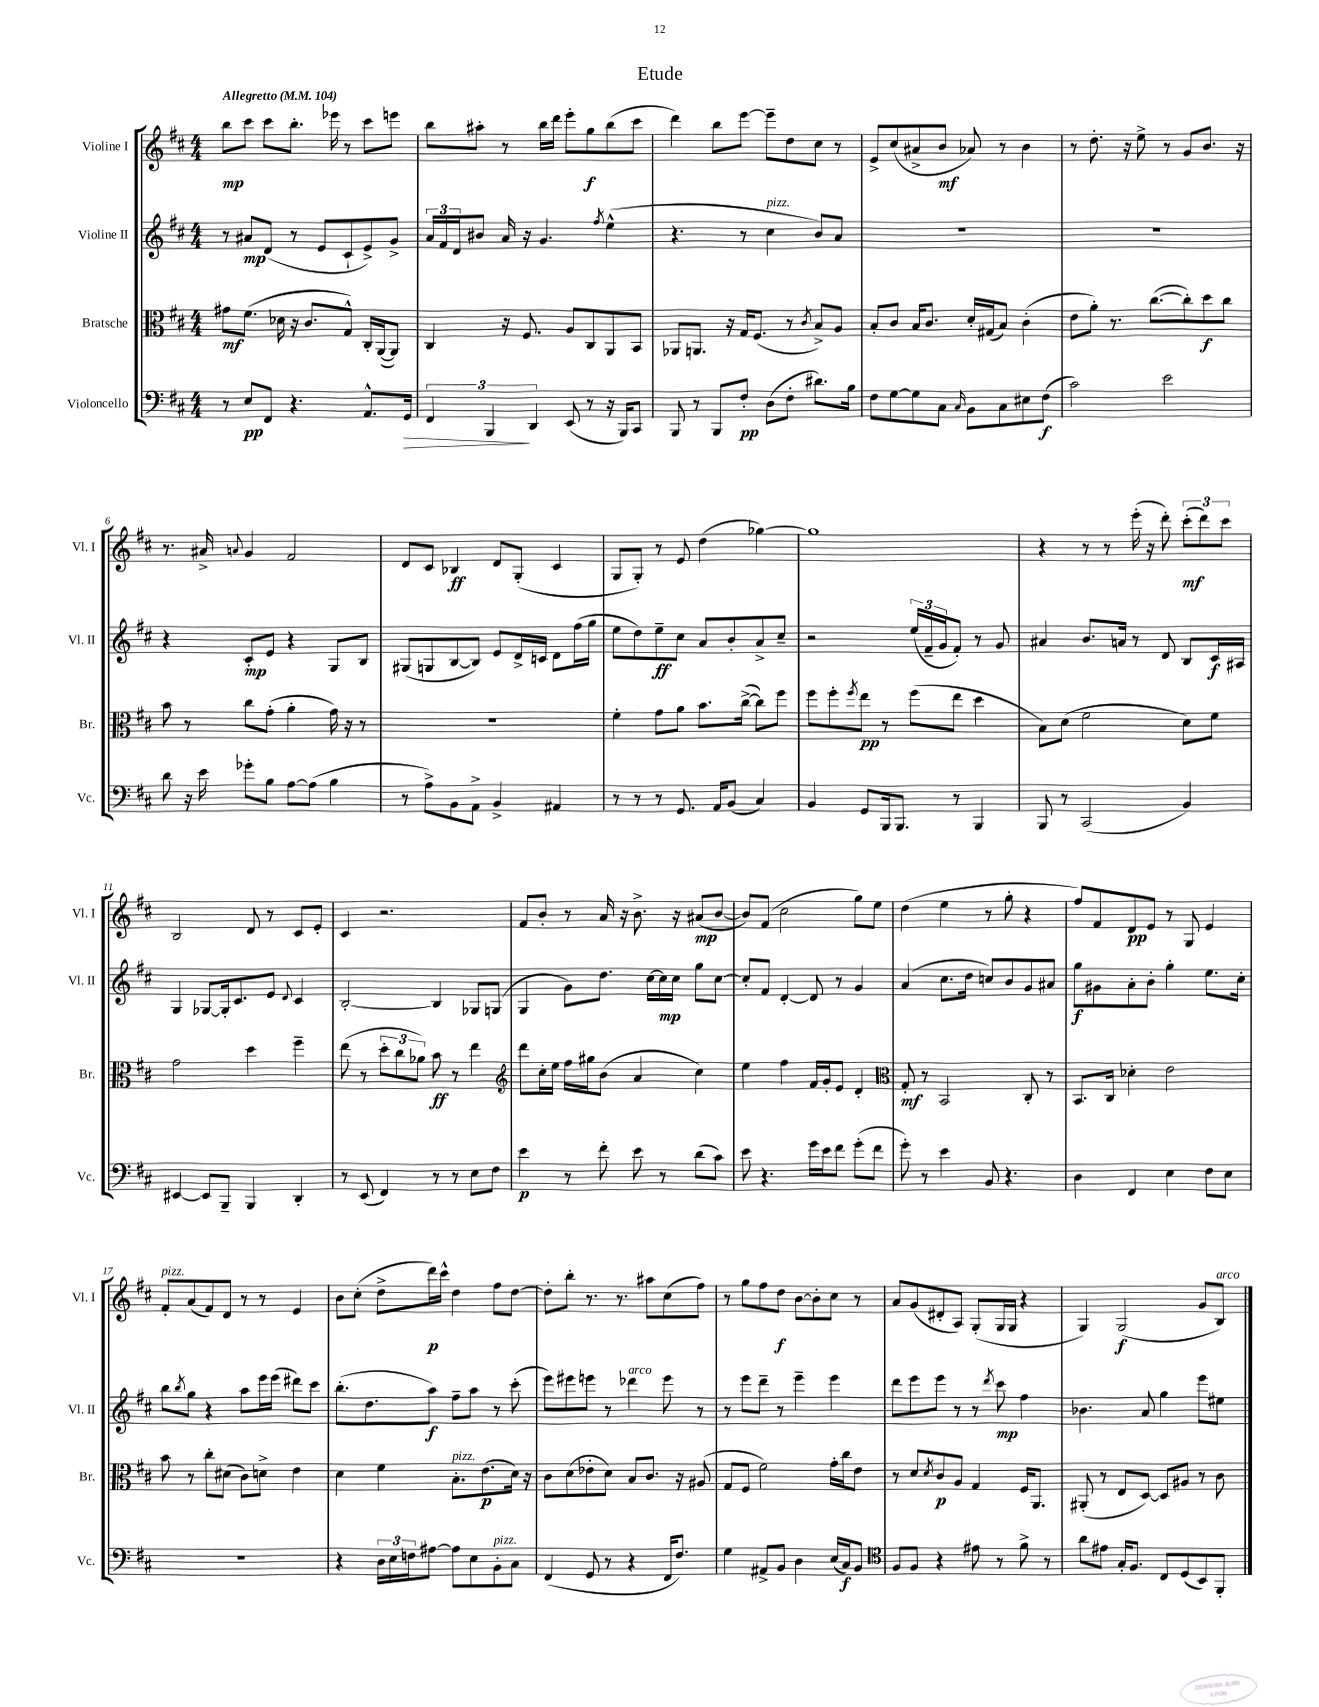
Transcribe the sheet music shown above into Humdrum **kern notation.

**kern	**kern	**kern	**kern
*staff4	*staff3	*staff2	*staff1
*clefF4	*clefC3	*clefG2	*clefG2
*k[f#c#]	*k[f#c#]	*k[f#c#]	*k[f#c#]
*M4/4	*M4/4	*M4/4	*M4/4
*MM104	*MM104	*MM104	*MM104
8r	8g#\L	8r	8bb\L
8E/L	(8.f#\J	8a#/L	8ccc#\J
8FF#/J	.	(8d/J	8ccc#\L
.	16d-\	.	.
4.r	16r	8r	8.bb'\J
.	8.c#/L	.	.
.	.	8e/L	.
.	.	.	16eee-\
.	8G^^/J)	8c#`/	8r
8.AA^^/L	16C#'/LL	8e^/)	8ccc#\L
.	([16AA/J	.	.
.	8AA/]J)	8g^/J	8eee\J
16GG/Jk	.	.	.
=	=	=	=
6FF#/	4C#/	24a/LL	8bb\L
.	.	24f#/	.
.	.	24d/J	.
.	.	8b#/J	8aa#'\J
6BBB/	.	.	.
.	16r	16a/	8r
.	8.F#/	16r	.
6DD/	.	.	.
.	.	4.g/	16bb\LL
.	.	.	16ddd\JJ
(8EE/	8A/L	.	8eee'\L
8r	8C#/	.	8gg\
.	.	8qff#/	.
16r	8AA/	(4ee^^\	(8bb\
16BBB/LK)	.	.	.
8CC#/J	8BB/J	.	8ccc#\J
=	=	=	=
8BBB/	8AA-/L	4.r	4ddd\)
8r	8.AA/J	.	.
8BBB/L	.	.	8bb\L
.	16r	.	.
8F#'/J	16G/LK	8r	[8eee\J
.	(8.F#/J	.	.
(8D\L	.	4cc#\	8eee~\]L
8F#'\J	8r	.	8dd\
.	8qc#/	.	.
8.d#\L)	8B^/L)	8b/L)	8cc#\J
.	8A/J	8a/J	8r
16B\Jk	.	.	.
=	=	=	=
8F#\L	8B'/L	1r	8e^/L
[8G\	8c#/J	.	(8cc#/
8G\]	16B/LK	.	8a#^/
.	8.c#/J	.	.
8C#\J	.	.	8b/J
16qqC#/	.	.	.
8BB\L	16d'/LL	.	8a-/)
.	(16G#/J	.	.
8C#\	8B/J)	.	8r
8E#\	(4c#'\	.	4b\
(8F#\J	.	.	.
=	=	=	=
2c#\)	8e\L	1r	8r
.	8a'\J)	.	8.dd'\
.	8.r	.	.
.	.	.	16r
.	.	.	8ee^\
.	([8.cc#\L	.	.
2e\	.	.	8r
.	8cc#'\])	.	8g/L
.	8dd\	.	8.b/J
.	8cc#\J	.	.
.	.	.	16r
=	=	=	=
8d\	8b\	4r	8.r
16r	8r	.	.
16e\	.	.	16a#^/
.	.	.	8qqa/
8g-'\L	8cc#\L	8c#'/L	4g/
8B\J	(8g'\J	8e/J	.
[8A\L	4a'\	4r	2f#/
(8A\]J	.	.	.
4B\	16g\)	8G/L	.
.	16r	.	.
.	8r	8B/J	.
=	=	=	=
8r	1r	(8G#/L	8d/L
8A^\L)	.	8G/	8c#/J
8BB\	.	[8B/	4B-/
8AA^\J	.	8B/]J)	.
4BB^/	.	8e/L	8d/L
.	.	16d^/L	(8G'/J
.	.	16c/JJ	.
4AA#/	.	8d\L	4c#/
.	.	(16ff#\L	.
.	.	16gg\JJ	.
=	=	=	=
8r	4f#'\	8ee\L	8G/L
8r	.	8dd\)	8G'/J)
8r	8g\L	8ee~\	8r
8.GG/	8a\J	8cc#\J	8e/
.	8.b\L	8a/L	(4dd\
16AA/LK	.	.	.
(8BB/J	.	8b'/	.
.	([16cc#^\Jk	.	.
4C#/)	8cc#\]L)	8a^/	[4gg-\)
.	8ff#\J	8cc#~/J	.
=	=	=	=
4BB/	8ff#\L	2r	1gg-]
.	8ff#'\	.	.
.	8qff#/	.	.
8GG/L	8ee\J	.	.
16BBB/k	8r	.	.
8.BBB/J	.	.	.
.	(8ff#\L	(24ee/LL	.
.	.	24f#~/	.
.	.	24g/J	.
8r	8ee\J	8f#'/J)	.
4BBB/	4dd\	8r	.
.	.	8g/	.
=	=	=	=
8BBB/	8B\L)	4a#/	4r
8r	(8d\J	.	.
(2CC#/	2f#\	8.b/L	8r
.	.	.	8r
.	.	16a/Jk	.
.	.	8r	(16eee'\
.	.	.	16r
.	.	8d/	8ddd'\)
4BB/)	8d\L)	8B/L	(12ccc#'\L
.	.	.	12ddd\)
.	8f#\J	16c#/L	.
.	.	.	12ccc#\J
.	.	16A#/JJ	.
=	=	=	=
[4EE#/	2g\	4G/	2B/
8EE#/]L	.	[8G-/L	.
8BBB~/J	.	16G-'/]k	.
.	.	8.c#/	.
4BBB/	4dd\	.	8d/
.	.	8e/J	8r
.	.	8qqd/	.
4DD'/	4ff#~\	4c#/	8c#/L
.	.	.	8e'/J
=	=	=	=
8r	(8ee\	[2B'/	4c#/
(8EE/	8r	.	.
4FF#/)	12dd'\L	.	2.r
.	12cc#\	.	.
.	12a-\J)	.	.
8r	8b\	4B/]	.
8r	8r	.	.
8E\L	4ee\	8G-/L	.
8F#\J	.	(8G/J	.
=	=	=	=
*	*clefG2	*	*
4e\	8ddd\L	4G/	8f#/L
.	16cc#'\L	.	8b'/J
.	16ee\JJ	.	.
8r	16ff#\LL	8g\L)	8r
.	16gg#\J	.	.
8f#'\	(8b\J	8.dd\J	16a/
.	.	.	16r
8e\	4a/	.	8.b^\
.	.	[16cc#\LL	.
8r	.	16cc#\]	.
.	.	16cc#\JJ	16r
(8d\L	4cc#\)	8gg\L	(8a#/L
8c#\J)	.	[8cc#\J	[8b/J
=	=	=	=
8e\	4ee\	8cc#'/]L	8b/]L)
4.r	.	8f#/J	(8f#/J
.	4ff#\	[4d'/	2cc#\
16g\LL	16f#/LL	8d/]	.
16e\J	16g'/J	.	.
8f#\J	8e/J	8r	.
(8g'\L	4d'/	4g/	8gg\L)
8f#\J	.	.	8ee\J
=	=	=	=
*	*clefC3	*	*
8g'\)	8G'/	(4a/	(4dd\
8r	8r	.	.
4e\	2BB/	8.cc#\L	4ee\
.	.	16dd\Jk	.
8BB/	.	8cc/L)	8r
4.r	.	8b/	8gg'\
.	8C#'/	8g/	4r
.	8r	8a#/J	.
=	=	=	=
4D\	8.BB/L	8gg\L	8ff#/L)
.	.	8g#\	8f#/
.	16C#/Jk	.	.
4FF#/	4d-'\	8a'\	8d/
.	.	8b'\J	8e/J
4E\	2e\	4gg'\	8r
.	.	.	8G/
8F#\L	.	8.ee\L	4e/
8E\J	.	.	.
.	.	16cc#'\Jk	.
=	=	=	=
1r	8b\	8bb\L	8f#'/L
.	.	8qbb/	.
.	8r	8gg\J	(8a/
.	8cc#'\L	4r	8f#/)
.	(8d#\J	.	8d/J
.	8c#\L)	8aa\L	8r
.	8d^\J	16eee\L	8r
.	.	(16eee\JJ	.
.	4e\	8ddd#\L)	4e/
.	.	8ccc#\J	.
=	=	=	=
4r	4d\	(8.bb'\L	8b\L
.	.	.	(8cc#'\J
.	.	8.dd\	.
24D\LL	4f#\	.	8dd^\L
24E\	.	.	.
24F\J	.	.	.
[8A#\J	.	8aa\J)	16ddd\L)
.	.	.	16ccc#^^\JJ
8A#\]L	8.B'\L	8ff#~\L	4dd\
8E\	.	8aa\J	.
.	(8.e\	.	.
8BB'\	.	8r	8ff#\L
8C#\J	16d\Jk)	(8ccc#'\	[8dd\J
.	16r	.	.
=	=	=	=
(4FF#/	8c#\L	8eee\L)	8dd'\]L
.	(8d\	8eee#\	8bb'\J
8GG/	8e-'\	8eee\J	8.r
8r	8d\J)	8r	.
.	.	.	8.r
4r	8B/L	4ddd-\	.
.	8.c#/J	.	8aa#\L
16FF#/LK	.	8eee\	(8cc#\
8.F#/J)	16r	.	.
.	(8A#/	8r	8ff#\J)
=	=	=	=
4G\	8G/L	8r	8r
.	8F#/J	8eee\L	8gg\L
8AA#^/L	2f#\)	8ddd~\J	8ff#\
8BB/J	.	8r	8dd\J
4D\	.	4eee~\	[8b\L
.	.	.	8b'\]
(16E/LL	16g'\LL	4eee\	8cc#\J
16C#/J)	16cc#\J	.	.
8BB/J	8e\J	.	8r
=	=	=	=
*clefC4	*	*	*
8F#/L	8r	8ddd\L	8a/L
8F#/J	8d/L	8eee\	(8g/
.	8qd/	.	.
4r	8c#/	8eee\J	8d#'/
.	8A/J	8r	8A/J)
8e#\	4G/	8r	(8G'/L
.	.	8qddd/	.
8r	.	8ccc#\	16G/L
.	.	.	16G/JJ
8f#^\	16F#/LK	4ff#\	4r
.	8.AA/J	.	.
8r	.	.	.
=	=	=	=
8a\L	(8AA#'/	4.b-\	4G/)
8e#\J	8r	.	.
16G'/LK	8E/L	.	(2G/
8.F#/J	.	.	.
.	[8D/J)	8a/	.
8C#/L	8D/]L	4gg\	.
(8D/	8A#/J	.	.
8BB/)	8r	8eee\L	8g/L
8FF#'/J	8c#\	8ee#\J	8B/J)
==	==	==	==
*-	*-	*-	*-
